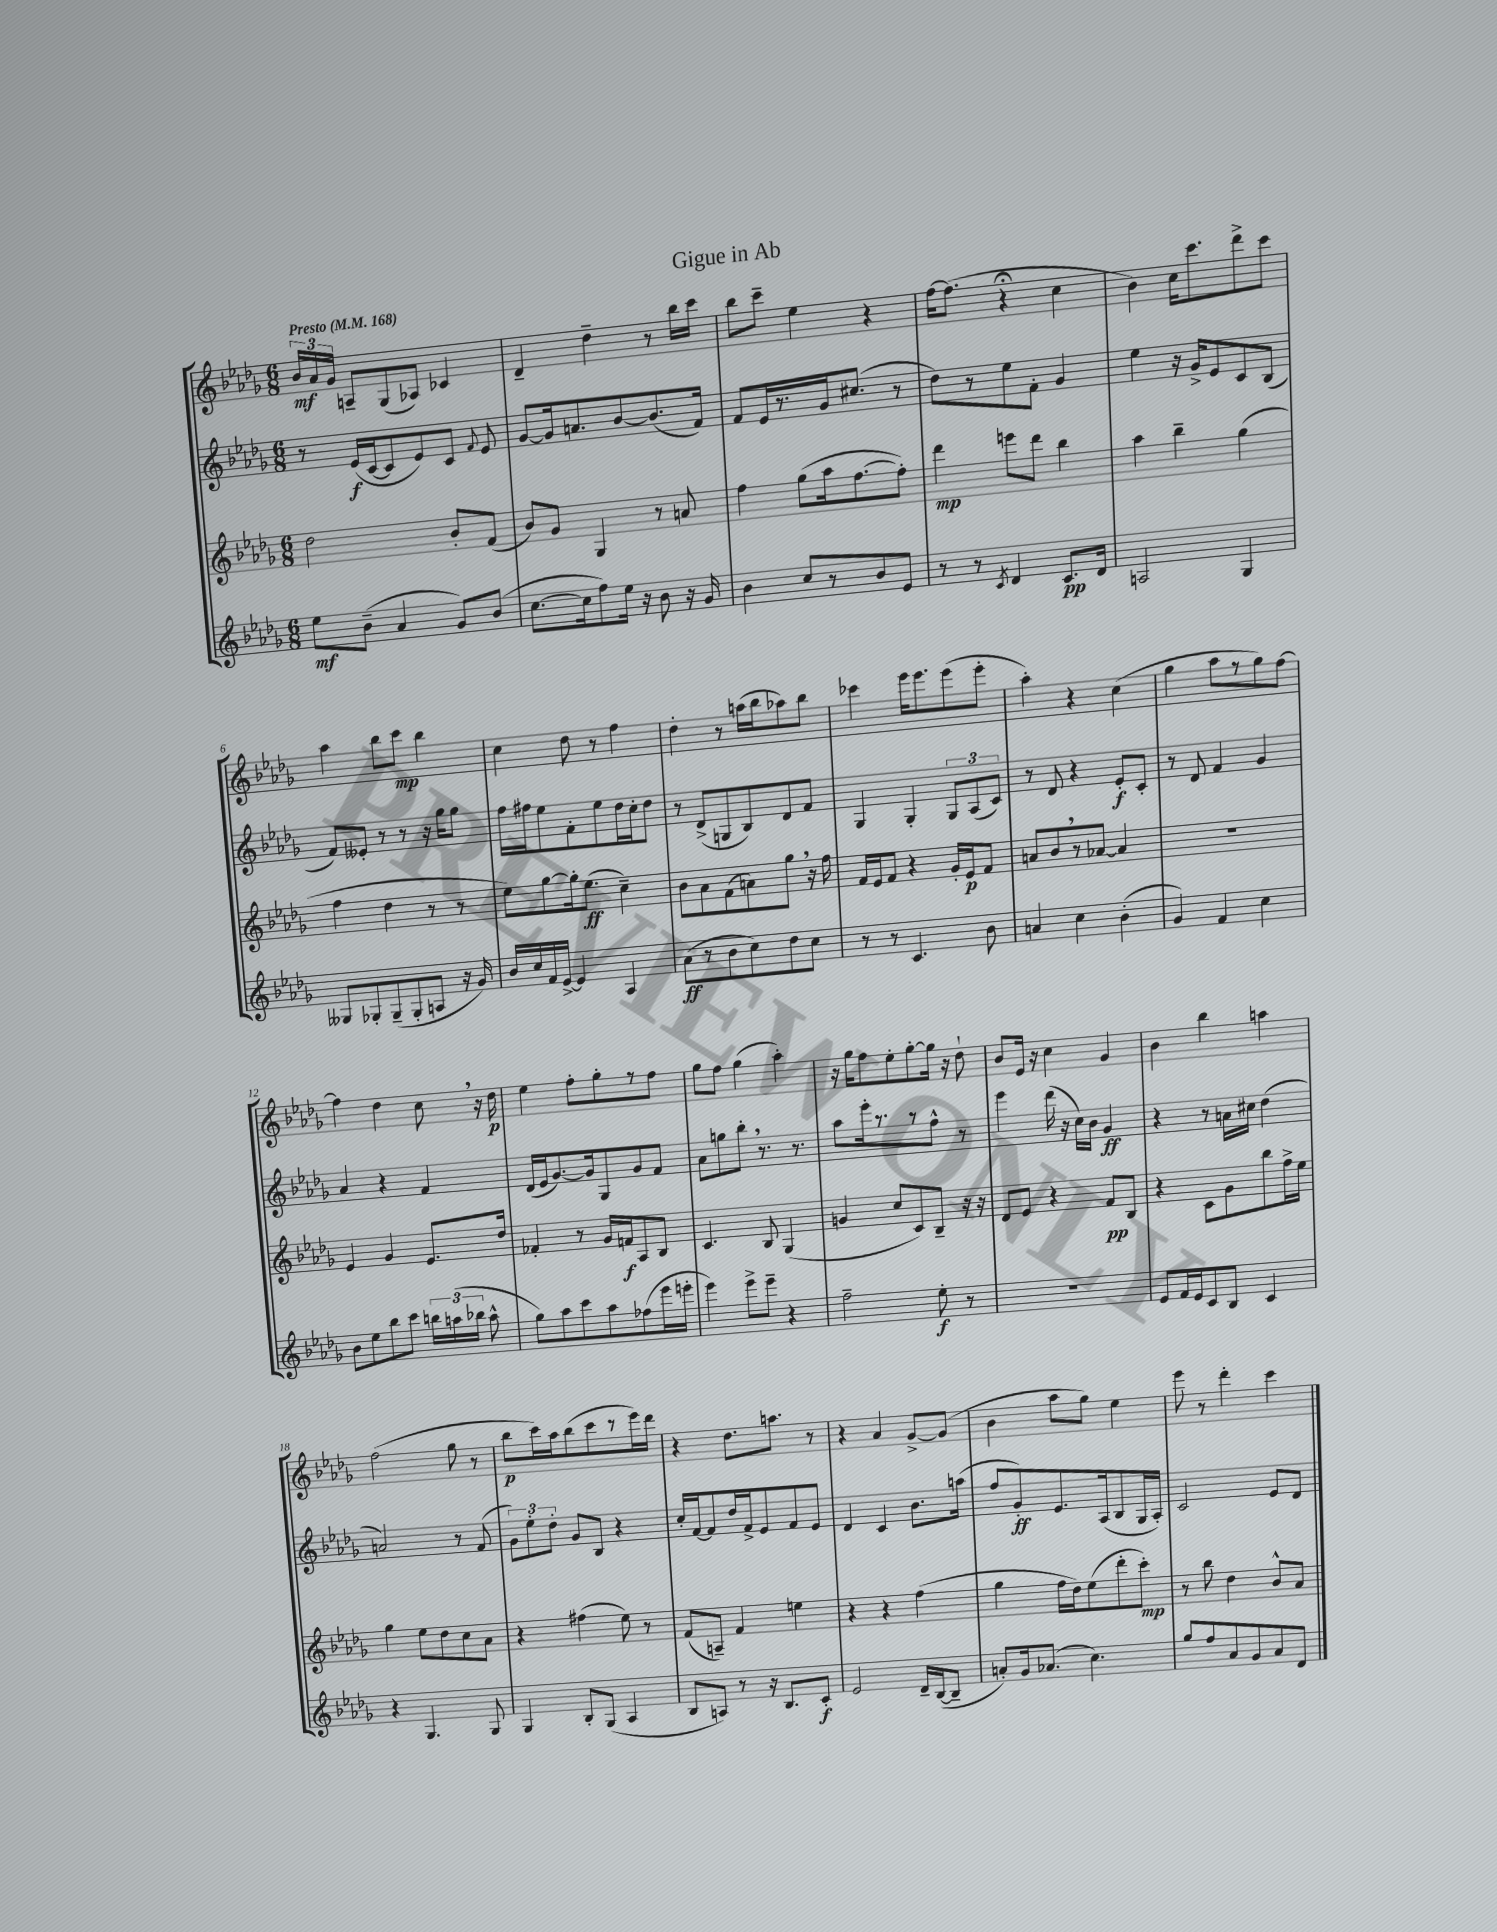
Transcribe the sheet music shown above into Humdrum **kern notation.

**kern	**kern	**kern	**kern
*staff4	*staff3	*staff2	*staff1
*clefG2	*clefG2	*clefG2	*clefG2
*k[b-e-a-d-g-]	*k[b-e-a-d-g-]	*k[b-e-a-d-g-]	*k[b-e-a-d-g-]
*M6/8	*M6/8	*M6/8	*M6/8
*MM168	*MM168	*MM168	*MM168
8ee-	2dd-	8r	24b-
.	.	.	24a-
.	.	.	24g-
(8b-~	.	(16e-	8A~
.	.	[16c	.
4a-	.	8c]	(8G-
.	.	8e-)	8A-)
8g-)	8b-'	8c	4c-
.	.	8qqf	.
(8b-	(8f	8e-	.
=	=	=	=
[8.cc	8b-)	[8g-	4d-~
.	8g-	16g-]	.
16cc]	.	8.a	.
8ff)	4G-	.	4dd-~
16ee-	.	[8b-	.
16r	.	.	.
8b-	8r	(8.b-]	8r
16r	8a	.	16bb-
16g-	.	16f)	16ccc
=	=	=	=
4b-	4ff	8f	8bb-
.	.	16e-	8ccc~
.	.	8.r	.
8cc	(8gg-	.	4ee-
8r	16aa-	16g-	.
.	[8.ff	(8.cc#	.
8b-	.	.	4r
8e-	8ff'])	8r	.
=	=	=	=
8r	4ddd-	8dd-)	[16ff
.	.	.	(8.ff]
8r	.	8r	.
8qc	.	.	.
4d-	8eee	8ee-	4r;
.	8ddd-	8f'	.
8.c	4bb-	4g-	4cc
16d-	.	.	.
=	=	=	=
2A	4aa-	4ee-	4b-)
.	4bb-~	16r	16cc
.	.	16g-^	8.ccc
.	.	8e-	.
4G-	(4gg-	8c	8ddd-^
.	.	(8B-	8ccc
=	=	=	=
8G--	4ff	8f)	4aa-
8G-'	.	8e--'	.
(8G-~	4dd-	8r	8bb-
8G-'	.	8r	8ccc
8A	8r	16r	4bb-
.	.	16gg-	.
16r	8r	8gg-	.
16g-)	.	.	.
=	=	=	=
16b-	8ee-)	16ff	4cc
16cc	.	16ff#	.
16f	[8gg-	8ee-	.
[16e-^	.	.	.
4e-]	16gg-']	8f'	8dd-
.	(8.ee-	.	.
.	.	8ee-	8r
4A-	4cc~)	16dd-	4ff
.	.	16cc'	.
.	.	8dd-	.
=	=	=	=
(8a-	8b-	8r	4dd-'
8r	8a-	(8d-^	.
8b-	(8f	8G	8r
8cc)	8a)	8B-)	(16aa
.	.	.	16bb-
8dd-	8gg-	8d-	8aa-)
8cc	16r	8f	8bb-
.	16ff	.	.
=	=	=	=
8r	16f	4G-	4ccc-
.	16e-	.	.
8r	8f	.	.
4.c	4r	4G-'	16eee-
.	.	.	8.eee-
.	16g-'	12G-	(8eee-
.	16e-	.	.
.	.	(12A-	.
8b-	8f	.	8eee-'
.	.	12c)	.
=	=	=	=
4a	8a	8r	4aa-')
.	8b-	8d-	.
4cc	8r	4r	4r
.	[8a-	.	.
(4b-'	4a-]	8e-'	(4cc
.	.	8c'	.
=	=	=	=
4g-)	2.r	8r	4gg-
.	.	8d-	.
4f	.	4f	8aa-
.	.	.	8r
4cc	.	4g-	8gg-)
.	.	.	[8ff
=	=	=	=
8b-	4e-	4a-	4ff]
8ee-	.	.	.
8bb-	4g-	4r	4dd-
8ccc	.	.	.
24bb	8.e-	4f	8cc
(24aa	.	.	.
24bb-	.	.	.
8aa^^	.	.	16r
.	16dd-	.	16dd-
=	=	=	=
8gg-)	4f-'	(16d-	4ee-
.	.	16e-	.
8aa-	.	[8.g-)	.
8ccc	8r	.	8ff'
.	.	16g-]	.
8aa-	16g-	8G-	8gg-'
.	16f	.	.
(8ff-	8A-	8g-	8r
16eee-	8B-	8f	8ff
16eee'	.	.	.
=	=	=	=
4eee-)	4.c	8a-	8gg-
.	.	8gg	8ff
8eee-^	.	8bb-'	(4gg-
8eee-~	8B-	8.r	.
4r	(4G-	.	4aa-')
.	.	8.r	.
=	=	=	=
2ff~	4g	8aa-	16r
.	.	.	16gg-
.	.	16eee-'	8ff
.	.	8.r	.
.	8cc	.	8ee-'
.	8c)	8r	[8gg-'
8ee-'	8B-~	8ff^^	16gg-]
.	.	.	16r
8r	16r	8r	8dd-`
.	16r	.	.
=	=	=	=
2.r	8d-	4eee-	8b-
.	8e-	.	16e-
.	.	.	16r
.	4r	(16ddd-	4cc
.	.	16r	.
.	.	16cc)	.
.	.	16b-	.
.	8f	4g-	4g-
.	8B-	.	.
=	=	=	=
8e-	4r	4r	4b-
16f	.	.	.
16e-	.	.	.
8c	8c	8r	4bb-
8B-	8g-	16a	.
.	.	16cc#	.
4c	8bb-	(4dd-	4aa
.	16ff^	.	.
.	16ee-	.	.
=	=	=	=
4r	4gg-	2a)	(2ff
4.G-	8ee-	.	.
.	8dd-	.	.
.	8cc	8r	8gg-
8G-	8a-	(8f	8r
=	=	=	=
4G-	4r	12g-)	8bb-
.	.	12ee-'	.
.	.	.	16ccc)
.	.	12dd-'	.
.	.	.	16aa-
8B-'	(4ff#	8g-	(8bb-
(8G-	.	8B-	8ccc
4A-	8ee-)	4r	8r
.	8r	.	16eee-)
.	.	.	16ddd-
=	=	=	=
8B-	(8f	16cc'	4r
.	.	[16f	.
8A)	8A~)	8f]	.
8r	4f	16dd-	8.dd-
.	.	16f^	.
16r	.	8e-	.
8.B-	.	.	8.aa
.	4ee	8f	.
8c'	.	8e-	8r
=	=	=	=
2e-	4r	4d-	4r
.	4r	4c	4a-
16d-~	(4ff	8.b-	[8g-^
([16B-	.	.	.
8B-~]	.	.	(8g-]
.	.	(16aa	.
=	=	=	=
8a')	4gg-	8ff	4b-
16g-	.	8g-')	.
(8.a-	.	.	.
.	16ff	8.e-	8aa-
.	16dd-)	.	.
4.cc)	(8ee-	.	8gg-)
.	.	(16A-	.
.	8ddd-'	8B-	4ee-
.	8ccc')	16G-	.
.	.	16A-')	.
=	=	=	=
8gg-	8r	2c	8eee-
8ff	8bb-	.	8r
8a-	4dd-	.	4ddd-'
8g-	.	.	.
8a-	8b-^^	8e-	4ccc
8d-	8a-	8d-	.
==	==	==	==
*-	*-	*-	*-
